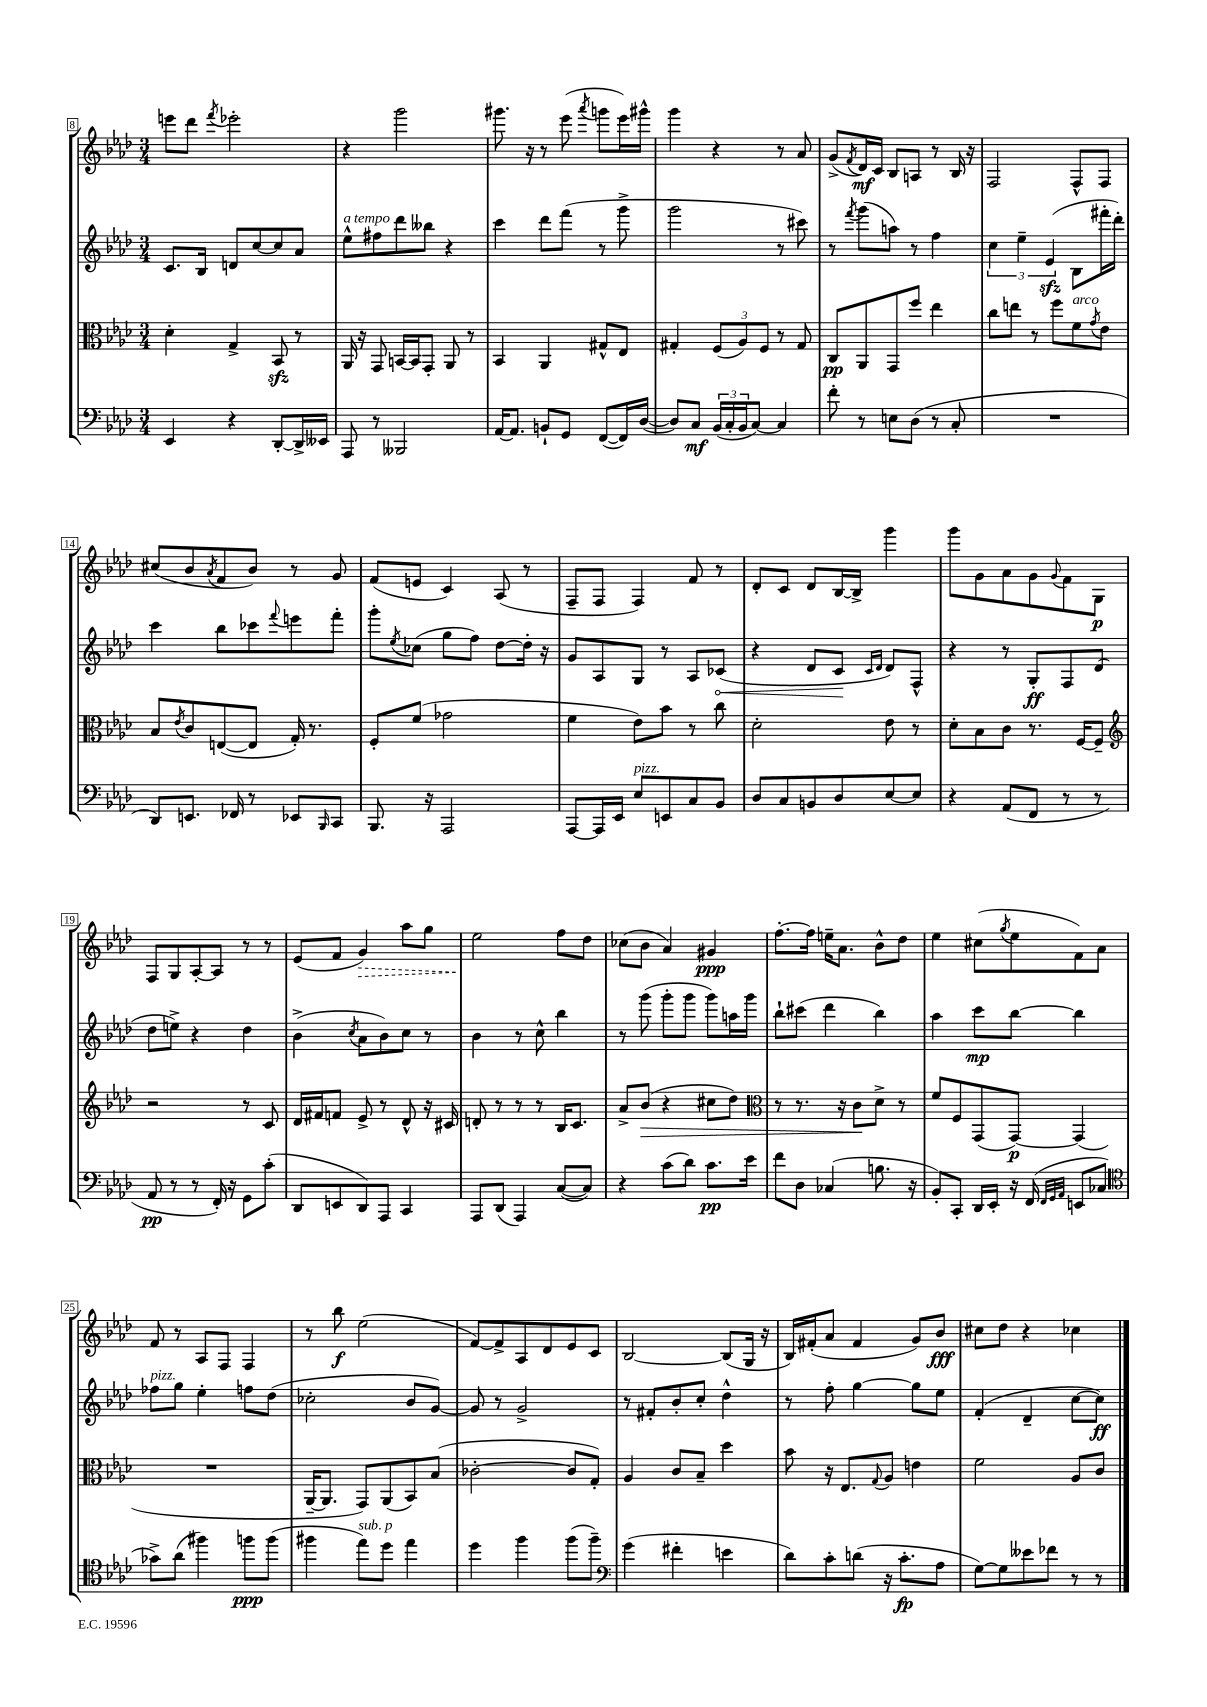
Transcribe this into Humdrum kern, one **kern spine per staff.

**kern	**dynam	**kern	**dynam	**kern	**dynam	**kern	**dynam
*part4	*part4	*part3	*part3	*part2	*part2	*part1	*part1
*staff4	*staff4	*staff3	*staff3	*staff2	*staff2	*staff1	*staff1
*clefF4	*	*clefC3	*	*clefG2	*	*clefG2	*
*k[b-e-a-d-]	*	*k[b-e-a-d-]	*	*k[b-e-a-d-]	*	*k[b-e-a-d-]	*
*M3/4	*	*M3/4	*	*M3/4	*	*M3/4	*
=8	=8	=8	=8	=8	=8	=8	=8
4EE-/	.	4d-'\	.	8.c/L	.	8eeen\L	.
.	.	.	.	.	.	8ddd-\J	.
.	.	.	.	16B-/Jk	.	.	.
.	.	.	.	.	.	8qfff/	.
4r	.	4G^/	.	8dn/L	.	2eee-X'\	.
.	.	.	.	[8cc/	.	.	.
[8DD-'/L	.	8BB-zz/	.	8cc/]	.	.	.
16DD-^/L]	.	8r	.	8a-/J	.	.	.
16EE--X/JJ	.	.	.	.	.	.	.
=9	=9	=9	=9	=9	=9	=9	=9
!	!	!	!	!LO:TX:a:i:t=a tempo	!	!	!
8AAA-/	.	16AA-/	.	8ee-^^\L	.	4r	.
.	.	16r	.	.	.	.	.
8r	.	8GG/	.	8ff#X\	.	.	.
2BBB--X/	.	[16BBn/LL	.	8ddd-\	.	2ggg\	.
.	.	16BB/J]	.	.	.	.	.
.	.	8GG'/J	.	8bb--X\J	.	.	.
.	.	8AA-/	.	4r	.	.	.
.	.	8r	.	.	.	.	.
=10	=10	=10	=10	=10	=10	=10	=10
[16AA-/KL	.	4BB-/	.	4ccc\	.	8.ggg#X\	.
8.AA-/J]	.	.	.	.	.	.	.
.	.	.	.	.	.	16r	.
8BBn`/L	.	4AA-/	.	8ddd-\L	.	8r	.
8GG/J	.	.	.	(8fff\J	.	(8eee-\	.
.	.	.	.	.	.	8qaaa-/	.
([8FF/L	.	8G#X^^/L	.	8r	.	8gggn\L	.
16FF/L])	.	8E-/J	.	8ggg^\	.	16eee-\L)	.
([16D-/JJ	.	.	.	.	.	16ggg#X^^\JJ	.
=11	=11	=11	=11	=11	=11	=11	=11
8D-/L])	.	4G#X'/	.	2ggg\	.	4ggg\	.
8C/J	mf	.	.	.	.	.	.
(24BB-/LL	.	(12F/L	.	.	.	4r	.
24C'/	.	.	.	.	.	.	.
24BB-/J	.	12A-/)	.	.	.	.	.
[8C/J)	.	.	.	.	.	.	.
.	.	12F/J	.	.	.	.	.
4C/]	.	8r	.	8r	.	8r	.
.	.	8G#/	.	8ccc#X\)	.	8a-/	.
=12	=12	=12	=12	=12	=12	=12	=12
8f'\	.	8C/L	pp	8r	.	(8g^/L	.
.	.	.	.	8qfff/	.	8qf/	.
8r	.	8AA-/	.	(8ggg\L	.	16d-/L)	mf
.	.	.	.	.	.	16c/JJ	.
8En\L	.	8GG/	.	8aan\J)	.	8B-/L	.
(8D-\J	.	8ff/J	.	8r	.	8An/J	.
8r	.	4ee-\	.	4ff\	.	8r	.
8C'/	.	.	.	.	.	16B-/	.
.	.	.	.	.	.	16r	.
=13	=13	=13	=13	=13	=13	=13	=13
2.r	.	8cc\L	.	6cc\	.	2F/	.
.	.	8een\J	.	.	.	.	.
.	.	.	.	6ee-~\	.	.	.
.	.	8r	.	.	.	.	.
.	.	.	.	(6e-zz/	.	.	.
.	.	8ff\L	.	.	.	.	.
!	!	!LO:TX:a:i:t=arco	!	!	!	!	!
.	.	8f\	.	8B-\L	.	8F^^/L	.
.	.	8qg/	.	.	.	.	.
.	.	8e-\J	.	16fff#X'\L	.	8F/J	.
.	.	.	.	16ddd-'\JJ)	.	.	.
!!LO:LB:g=z
=14	=14	=14	=14	=14	=14	=14	=14
8DD-/L)	.	8B-/L	.	4ccc\	.	(8cc#X/L	.
.	.	8qe-/	.	.	.	.	.
8.EEn/J	.	8c/	.	.	.	8b-/	.
.	.	.	.	.	.	8qa-/	.
.	.	([8En/	.	8bb-\L	.	8f/	.
16FF-X/	.	.	.	.	.	.	.
8r	.	8E/J]	.	8ccc-X\	.	8b-/J)	.
.	.	.	.	8qqfff/	.	.	.
8EE-X/L	.	16G'/)	.	8eeen\	.	8r	.
.	.	8.r	.	.	.	.	.
16qqBBB-/	.	.	.	.	.	.	.
8CC/J	.	.	.	8fff'\J	.	8g/	.
=15	=15	=15	=15	=15	=15	=15	=15
8.BBB-/	.	8F'/L	.	8ggg'\L	.	(8f/L	.
.	.	.	.	8qee-/	.	.	.
.	.	(8f/J	.	(8cc-X\J	.	8en/J	.
16r	.	.	.	.	.	.	.
2AAA-/	.	2g-X\	.	8gg\L	.	4c/)	.
.	.	.	.	8ff\J)	.	.	.
.	.	.	.	[8dd-\L	.	(8A-/	.
.	.	.	.	16dd-'\Jk]	.	8r	.
.	.	.	.	16r	.	.	.
=16	=16	=16	=16	=16	=16	=16	=16
[8AAA-/L	.	4f\	.	8g/L	.	8F~/L	.
16AAA-/L]	.	.	.	8A-/	.	8F/J	.
16EE-/JJ	.	.	.	.	.	.	.
!LO:TX:a:i:t=pizz.	!	!	!	!	!	!	!
8E-/L	.	8e-\L)	.	8G/J	.	4F/)	.
8EEn/	.	8b-\J	.	8r	.	.	.
8C/	.	8r	.	8A-/L	.	8f/	.
!	!	!	!	!	!LO:HP:b	!	!
8BB-/J	.	8cc\	.	(8c-X/J	<	8r	.
=17	=17	=17	=17	=17	=17	=17	=17
8D-/L	.	2d-'\	.	4r	.	8d-'/L	.
8C/	.	.	.	.	.	8c/J	.
8BBn/	.	.	.	8d-/L	.	8d-/L	.
8D-/	.	.	.	8c/J	.	[16B-/L	.
.	.	.	.	.	.	16B-^/JJ]	.
.	.	.	.	16qqc/LL	.	.	.
.	.	.	.	16qqd-/JJ	.	.	.
[8E-/	.	8e-\	.	8d-/L)	[	4ggg\	.
8E-/J]	.	8r	.	8F^^/J	.	.	.
=18	=18	=18	=18	=18	=18	=18	=18
4r	.	8d-'\L	.	4r	.	8ggg\L	.
.	.	8B-\	.	.	.	8g\	.
(8AA-/L	.	8c\J	.	8r	.	8a-\	.
8FF/J	.	8.r	.	8G'/L	ff	8g\	.
.	.	.	.	.	.	8qqg/	.
8r	.	.	.	8F/	.	8f\	.
.	.	[16F/KL	.	.	.	.	.
8r	.	8F~/J]	.	(8d-/J	.	8G\J	p
!!LO:LB:g=z
=19	=19	=19	=19	=19	=19	=19	=19
*	*	*clefG2	*	*	*	*	*
8AA-/	pp	2r	.	8dd-\L	.	8F/L	.
8r	.	.	.	8een^\J)	.	8G/	.
8r	.	.	.	4r	.	[8A-'/	.
16FF'/)	.	.	.	.	.	8A-/J]	.
16r	.	.	.	.	.	.	.
8GG\L	.	8r	.	4dd-\	.	8r	.
(8c'\J	.	8c/	.	.	.	8r	.
=20	=20	=20	=20	=20	=20	=20	=20
8DD-/L	.	16d-/LL	.	(4b-^\	.	(8e-/L	.
.	.	16f#X/J	.	.	.	.	.
8EEn/	.	8fn/J	.	.	.	8f/J	.
.	.	.	.	8qcc/	.	.	.
!	!	!	!	!	!	!	!LO:HP:b
8DD-/)	.	8e-^/	.	8a-\L	.	4g/)	>
8AAA-/J	.	8r	.	8b-\)	.	.	.
4CC/	.	8d-^^/	.	8cc\J	.	8aa-\L	.
.	.	16r	.	8r	.	8gg\J	.
.	.	16c#X/	.	.	.	.	.
=21	=21	=21	=21	=21	=21	=21	=21
8AAA-/L	.	8dn'/	.	4b-\	.	2ee-\	.
(8DD-/J	.	8r	.	.	.	.	.
4AAA-/)	.	8r	.	8r	.	.	.
.	.	8r	.	8cc^^\	.	.	.
([8C/L	.	16B-/KL	.	4bb-\	.	8ff\L	]
.	.	8.c/J	.	.	.	.	.
8C/J])	.	.	.	.	.	8dd-\J	.
=22	=22	=22	=22	=22	=22	=22	=22
4r	.	8a-^/L	.	8r	.	(8cc-X\L	.
!	!	!	!LO:HP:b	!	!	!	!
.	.	(8b-/J	>	(8ggg\	.	8b-\J	.
(8c\L	.	4r	.	8ggg'\L	.	4a-/)	.
8d-\J)	.	.	.	8ggg\J	.	.	.
8.c\L	pp	8cc#X\L	.	8ggg\L)	.	4g#X/	ppp
.	.	8dd-\J)	.	16aan\L	.	.	.
16e-\Jk	.	.	.	16ggg\JJ	.	.	.
=23	=23	=23	=23	=23	=23	=23	=23
*	*	*clefC3	*	*	*	*	*
8f\L	.	8r	.	8bb-`\L	.	[8.ff'\L	.
8D-\J	.	8.r	.	(8ccc#X\J	.	.	.
.	.	.	.	.	.	16ff\Jk]	.
(4C-X/	.	.	.	4ddd-\	.	16een~\KL	.
.	.	16r	.	.	.	8.a-\J	.
.	.	8c\L	.	.	.	.	.
8.Bn\	.	8d-^\J	]	4bb-\)	.	8b-^^\L	.
.	.	8r	.	.	.	8dd-\J	.
16r	.	.	.	.	.	.	.
=24	=24	=24	=24	=24	=24	=24	=24
8BB-'/L)	.	8f/L	.	4aa-\	.	4ee-\	.
8CC'/J	.	8F/	.	.	.	.	.
16DD-/LL	.	(8GG/	.	8ccc\L	mp	(8cc#X\L	.
16EE-'/JJ	.	.	.	.	.	.	.
.	.	.	.	.	.	8qgg/	.
16r	.	[8GG/J)	p	[8bb-\J	.	8ee-\	.
(16FF/	.	.	.	.	.	.	.
32qqFF/LLL	.	.	.	.	.	.	.
32qqGG/	.	.	.	.	.	.	.
32qqAA-/JJJ	.	.	.	.	.	.	.
8EEn/L	.	(4GG/]	.	4bb-\]	.	8f\)	.
8C-X/J	.	.	.	.	.	8a-\J	.
!!LO:LB:g=z
=25	=25	=25	=25	=25	=25	=25	=25
*clefC4	*	*	*	*	*	*	*
!	!	!	!	!LO:TX:a:i:t=pizz.	!	!	!
8g-X^\L)	.	2.r	.	8ff-X\L	.	8f/	.
(8a-\J	.	.	.	8gg\J	.	8r	.
4ff#X\)	.	.	.	4ee-'\	.	8A-/L	.
.	.	.	.	.	.	8F/J	.
8ffn\L	ppp	.	.	8ffn\L	.	4F/	.
(8ff\J	.	.	.	(8dd-\J	.	.	.
=26	=26	=26	=26	=26	=26	=26	=26
4ff#X\	.	[16AA-~/KL	.	2cc-X'\	.	8r	.
.	.	8.AA-/J]	.	.	.	.	.
.	.	.	.	.	.	8bb-\	f
!LO:TX:a:i:t=sub. p	!	!	!	!	!	!	!
8ee-\L)	.	8GG/L)	.	.	.	(2ee-\	.
8dd-\J	.	(8AA-/	.	.	.	.	.
4ee-\	.	8BB-/)	.	8b-/L	.	.	.
.	.	(8B-/J	.	[8g/J)	.	.	.
=27	=27	=27	=27	=27	=27	=27	=27
4dd-\	.	[2c-X'\	.	8g/]	.	[8f/L)	.
.	.	.	.	8r	.	8f^/]	.
4ff\	.	.	.	2g^/	.	8A-/	.
.	.	.	.	.	.	8d-/	.
(8ff\L	.	8c-/L]	.	.	.	8e-/	.
8ff~\J)	.	8G'/J)	.	.	.	8c/J	.
=28	=28	=28	=28	=28	=28	=28	=28
*clefF4	*	*	*	*	*	*	*
(4g\	.	4A-/	.	8r	.	[2B-/	.
.	.	.	.	8f#X'/L	.	.	.
4f#X'\	.	8c/L	.	8b-'/	.	.	.
.	.	8B-~/J	.	8cc'/J	.	.	.
4en\	.	4dd-\	.	4dd-^^\	.	(8B-/L]	.
.	.	.	.	.	.	16G/Jk	.
.	.	.	.	.	.	16r	.
=29	=29	=29	=29	=29	=29	=29	=29
8d-\L)	.	8b-\	.	8r	.	16B-/LL)	.
.	.	.	.	.	.	(16f#X'/J	.
8c'\	.	16r	.	8ff'\	.	8a-/J	.
.	.	8.E-/L	.	.	.	.	.
(8dn\J	.	.	.	[4gg\	.	4f#/	.
.	.	8qqG/	.	.	.	.	.
16r	.	8A-/J	.	.	.	.	.
8.c'\L	fp	.	.	.	.	.	.
.	.	4en\	.	8gg\L]	.	8g/L)	.
8A-\J	.	.	.	8ee-\J	.	8b-/J	fff
=30	=30	=30	=30	=30	=30	=30	=30
[8G\L)	.	2f\	.	(4f'/	.	8cc#X\L	.
8G\]	.	.	.	.	.	8dd-\J	.
8e--X\	.	.	.	4d-~/	.	4r	.
8f-X\J	.	.	.	.	.	.	.
8r	.	8A-/L	.	[8cc\L	.	4cc-X\	.
8r	.	8c/J	.	8cc\J])	ff	.	.
==	==	==	==	==	==	==	==
*-	*-	*-	*-	*-	*-	*-	*-
